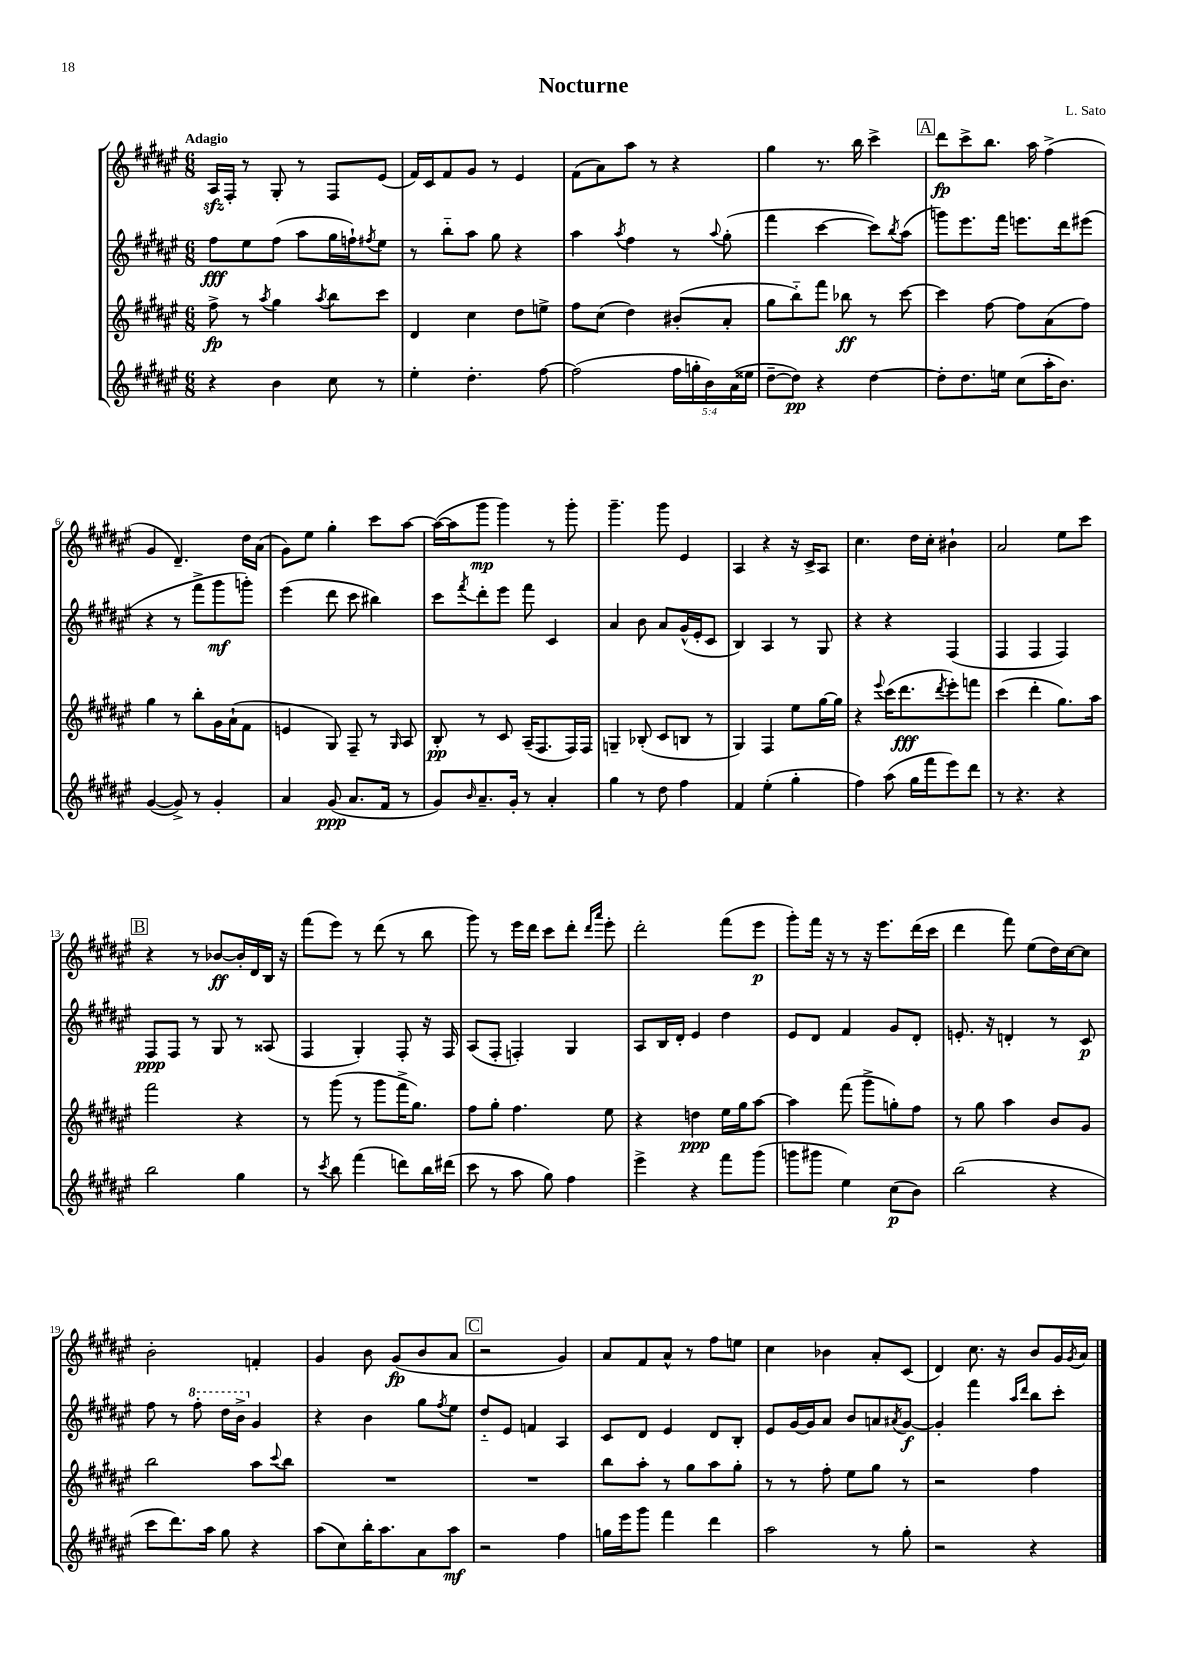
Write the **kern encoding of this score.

**kern	**kern	**kern	**kern
*staff4	*staff3	*staff2	*staff1
*clefG2	*clefG2	*clefG2	*clefG2
*k[f#c#g#d#a#e#]	*k[f#c#g#d#a#e#]	*k[f#c#g#d#a#e#]	*k[f#c#g#d#a#e#]
*M6/8	*M6/8	*M6/8	*M6/8
4r	8ff#^	8ff#	16A#
.	.	.	16F#'
.	8r	8ee#	8r
.	8qaa#	.	.
4b	4gg#	(8ff#	8G#'
.	.	8aa#	8r
.	8qaa#	.	.
8cc#	8bb	16gg#	8F#
.	.	16ff`)	.
.	.	8qff#	.
8r	8ccc#	8ee#	(8e#
=	=	=	=
4ee#'	4d#	8r	16f#)
.	.	.	16c#
.	.	8bb'~	8f#
4.dd#'	4cc#	8aa#	8g#
.	.	8gg#	8r
.	8dd#	4r	4e#
[8ff#	8ee^	.	.
=	=	=	=
(2ff#]	8ff#	4aa#	(8f#
.	(8cc#	.	8a#)
.	.	8qaa#	.
.	4dd#)	4ff#	8aa#
.	.	.	8r
20ff#	(8b#'	8r	4r
20gg'	.	.	.
20b)	.	.	.
.	.	8qqaa#	.
.	8a#'	(8gg#'	.
(20a#	.	.	.
20ee##	.	.	.
=	=	=	=
[8dd#~	8gg#	4fff#	4gg#
8dd#])	8bb'~)	.	.
4r	8fff#	[4ccc#	8.r
.	8bb-	.	.
.	.	.	16bb
[4dd#	8r	8ccc#])	4ccc#^
.	.	8qbb	.
.	[8ccc#	(8aa#	.
=	=	=	=
8dd#']	4ccc#]	8ggg)	8ddd#
8.dd#	.	8.eee#	8ccc#^
.	[8ff#	.	8.bb
16ee	.	16fff#	.
(8cc#	8ff#]	8.eee	.
.	.	.	16aa#
16aa#'	(8a#	.	(4ff#^
8.b)	.	16ddd#	.
.	8ff#)	(8eee#	.
=	=	=	=
([4g#	4gg#	4r	4g#
8g#^])	8r	8r	4.d#~)
8r	8bb'	8fff#^	.
4g#'	16g#	8ggg#	.
.	(16a#`	.	.
.	8f#	8ggg')	16dd#
.	.	.	(16a#
=	=	=	=
4a#	4e	(4eee#	8g#)
.	.	.	8ee#
(8g#	8G#)	8ddd#	4gg#'
8.a#	8F#~	8ccc#	.
.	8r	4bb#)	8ccc#
16f#	.	.	.
.	16qqG#	.	.
8r	8A#	.	[8aa#
=	=	=	=
8g#)	8B'	8ccc#	(16aa#_
.	.	.	16aa#]
16qqb	.	8qfff#	.
8.a#~	8r	8ddd#'	8ggg#
.	8c#	8eee#	4ggg#)
16g#'	.	.	.
8r	(16A#~	8fff#	.
.	8.F#	.	.
4a#'	.	4c#	8r
.	16F#)	.	8ggg#'
.	16F#	.	.
=	=	=	=
4gg#	4G~	4a#	4.ggg#~
8r	(8B-'	8b	.
8dd#	8c#	8a#	8ggg#
4ff#	8B	(16g#^^	4e#
.	.	16e#'	.
.	8r	8c#	.
=	=	=	=
4f#	4G#)	4B)	4A#
(4ee#'	4F#	4A#	4r
4gg#'	8ee#	8r	16r
.	.	.	16c#^
.	[16gg#	8G#	8A#
.	16gg#]	.	.
=	=	=	=
4ff#)	4r	4r	4.cc#
.	8qqeee#	.	.
(8aa#	(16ccc#	4r	.
.	8.ddd#	.	.
16gg#	.	.	16dd#
16fff#	.	.	16cc#'
.	8qddd#	.	.
8eee#)	8eee#')	(4F#	4b#`
8ddd#	8fff	.	.
=	=	=	=
8r	(4ccc#	4F#	2a#
4.r	.	.	.
.	4ddd#'	4F#	.
4r	8.gg#)	4F#)	8ee#
.	.	.	8ccc#
.	16aa#	.	.
=	=	=	=
2bb	2fff#	8F#	4r
.	.	8F#	.
.	.	8r	8r
.	.	8G#	[8b-
4gg#	4r	8r	16b-']
.	.	.	16d#
.	.	(8A##	16B
.	.	.	16r
=	=	=	=
8r	8r	4F#	(8fff#
8qccc#	.	.	.
8bb	(8ggg#	.	8eee#)
(4fff#	8r	4G#')	8r
.	8ggg#	.	(8ddd#
8ddd)	16fff#^	8F#'	8r
.	8.gg#)	.	.
16bb	.	16r	8bb
(16ddd#	.	16F#	.
=	=	=	=
8ccc#	8ff#	(8A#	8ggg#)
8r	8gg#'	8F#'	8r
8aa#	4.ff#	4F')	16eee#
.	.	.	16ddd#
8gg#)	.	.	8ccc#
4ff#	.	4G#	8ddd#'
.	.	.	16qqddd#
.	.	.	16qqaaa#
.	8ee#	.	8eee#'
=	=	=	=
4eee#^	4r	8A#	2ddd#'
.	.	16B	.
.	.	16d#'	.
4r	4dd	4e#	.
8fff#	16ee#	4dd#	(8fff#
.	16gg#	.	.
(8ggg#	[8aa#	.	8eee#
=	=	=	=
8ggg	4aa#]	8e#	8ggg#')
8ggg#	.	8d#	16fff#
.	.	.	16r
4ee#)	(8fff#	4f#	8r
.	8ggg#^	.	16r
.	.	.	8.eee#
(8cc#	8gg')	8g#	.
8b)	8ff#	8d#'	(16ddd#
.	.	.	16ccc#
=	=	=	=
(2bb	8r	8.e'	4ddd#
.	8gg#	.	.
.	.	16r	.
.	4aa#	4d'	8fff#)
.	.	.	(8ee#
4r	8b	8r	16dd#)
.	.	.	[16cc#
.	8g#	8c#	8cc#]
=	=	=	=
8ccc#	2bb	8ff#	2b'
8.ddd#)	.	8r	.
.	.	8fff#'	.
16aa#	.	.	.
8gg#	.	16ddd#	.
.	.	16bb^	.
4r	8aa#	4g#	4f'
.	8qqccc#	.	.
.	8bb	.	.
=	=	=	=
(8aa#	2.r	4r	4g#
8cc#)	.	.	.
16bb'	.	4b	8b
8.aa#	.	.	.
.	.	.	(8g#
8a#	.	8gg#	8b
.	.	8qff#	.
8aa#	.	8ee#	8a#
=	=	=	=
2r	2.r	8dd#'~	2r
.	.	8e#	.
.	.	4f	.
4ff#	.	4A#	4g#)
=	=	=	=
16gg	8bb	8c#	8a#
16eee#	.	.	.
8ggg#	8aa#'	8d#	8f#
4fff#	8r	4e#	8a#^^
.	8gg#	.	8r
4ddd#	8aa#	8d#	8ff#
.	8gg#'	8B'	8ee
=	=	=	=
2aa#	8r	8e#	4cc#
.	8r	[16g#	.
.	.	16g#]	.
.	8ff#'	8a#	4b-
.	8ee#	8b	.
8r	8gg#	8a	8a#'
.	.	8qa#	.
8gg#'	8r	[8g#	(8c#
=	=	=	=
2r	2r	4g#']	4d#)
.	.	4fff#	8.cc#
.	.	.	16r
.	.	16qqaa#	.
.	.	16qqddd#	.
4r	4ff#	8bb	8b
.	.	8ccc#'	16g#
.	.	.	8qg#
.	.	.	16a#
==	==	==	==
*-	*-	*-	*-
